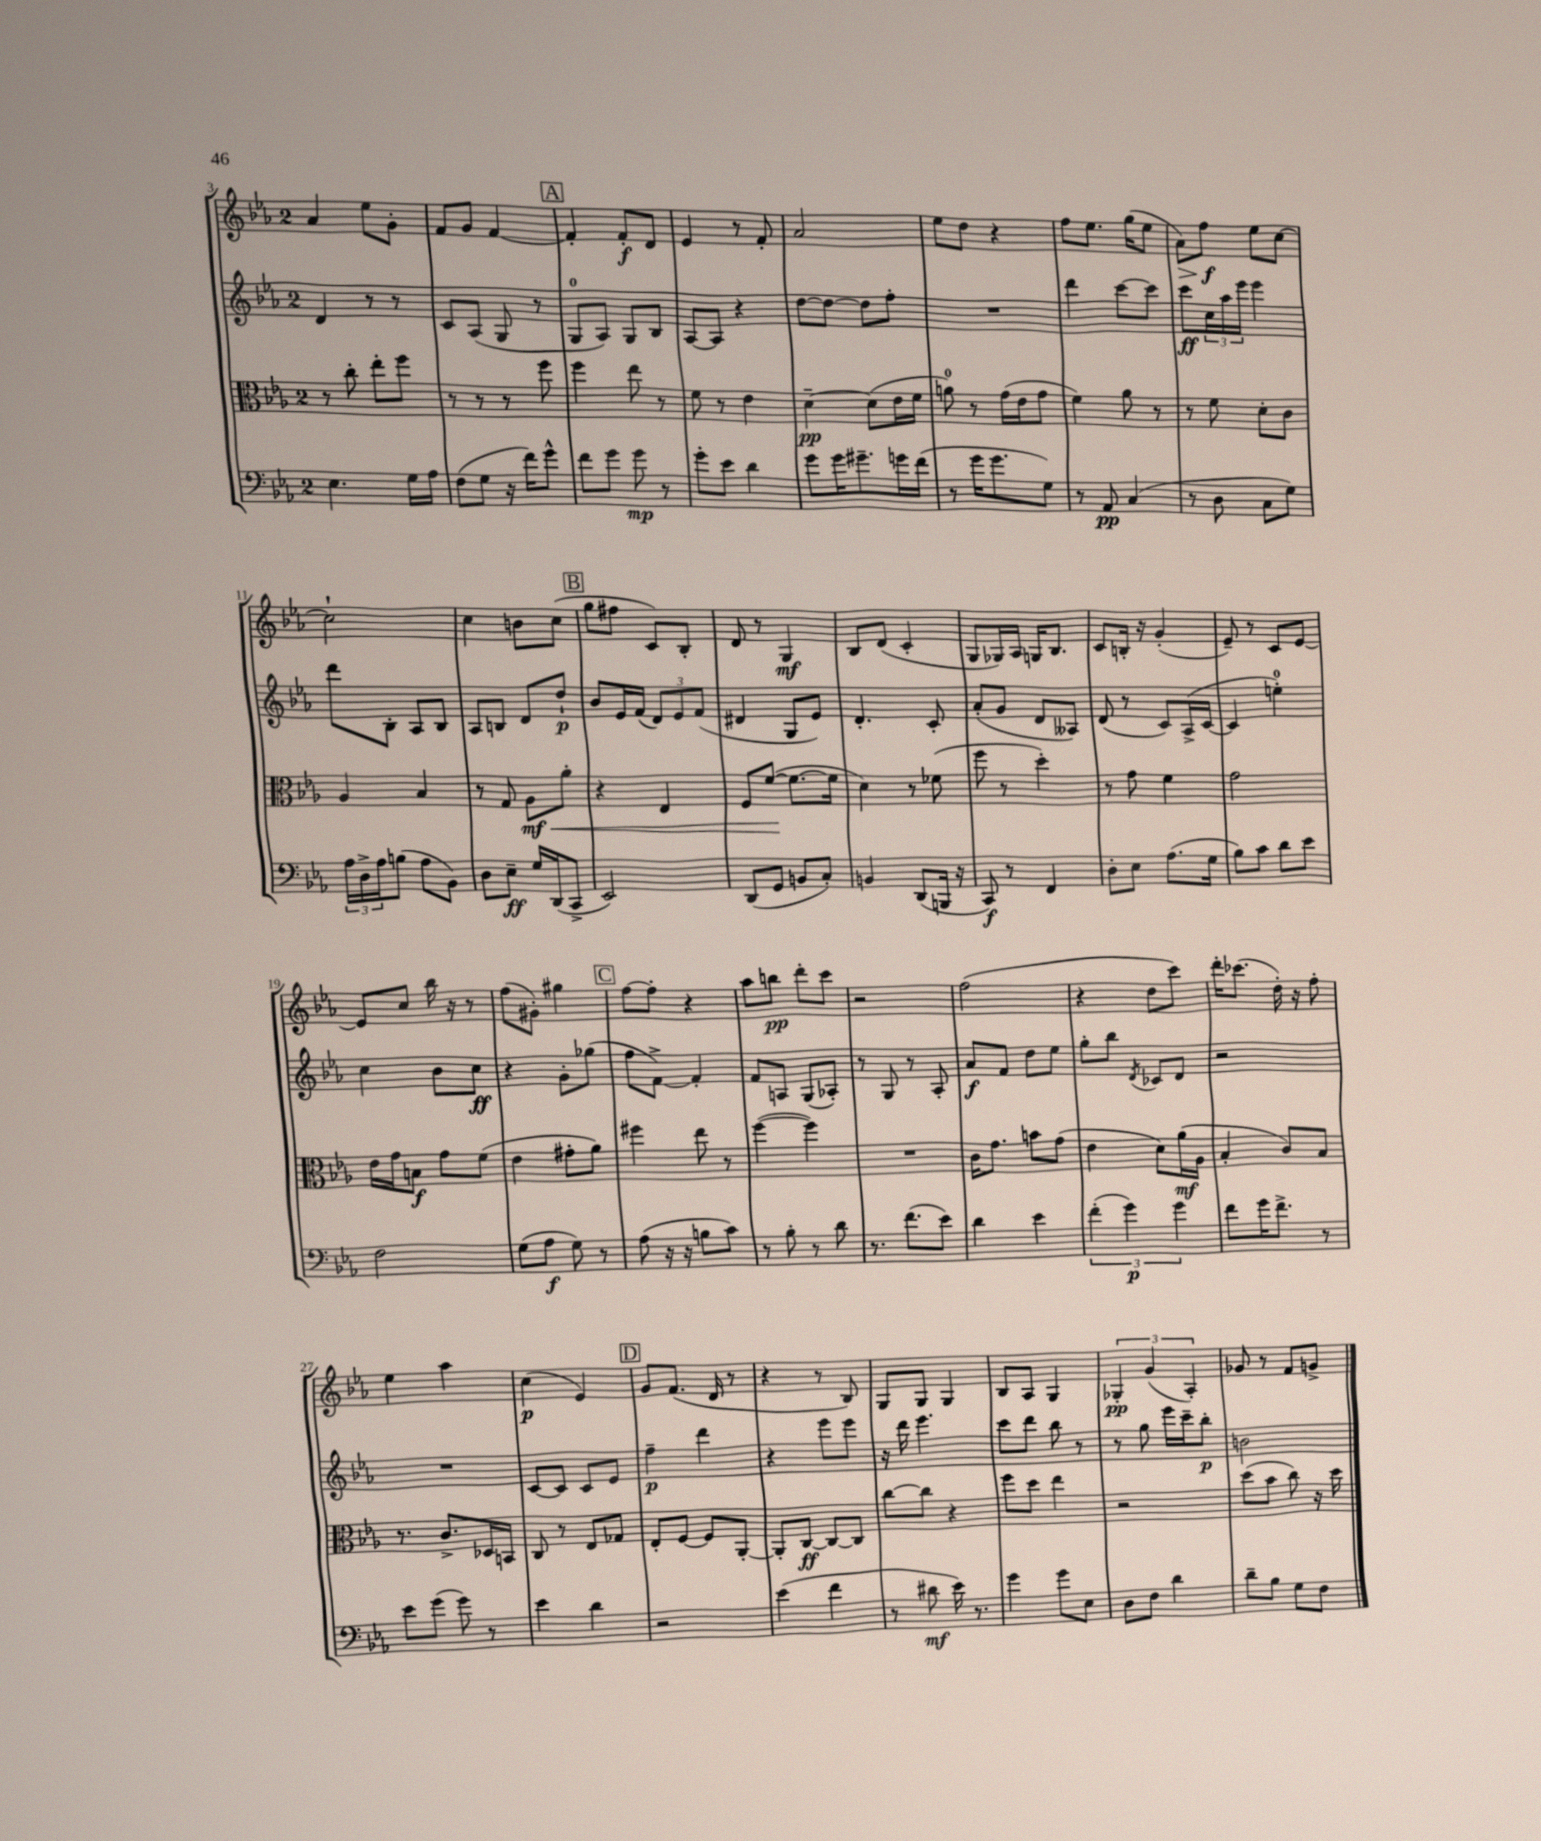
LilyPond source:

<<
\new StaffGroup <<
\new Staff = "s0" {
    \clef treble \key ees \major \once \override Staff.TimeSignature.style = #'single-digit \time 2/4
    aes'4 ees''8 g'8-. |
    f'8 g'8 f'4~ |
    \mark \markup { \box "A" } f'4-. f'8-.\f d'8 |
    ees'4 r8 f'8-. |
    aes'2 |
    ees''8 d''8 r4 |
    f''8 ees''8. g''16( ees''8 |
    aes'8\>) f''8\f\! ees''8 c''8~ |
    c''2-! |
    c''4 b'8 c''8( |
    \mark \markup { \box "B" } g''8 fis''8 c'8) bes8-. |
    d'8 r8 g4\mf |
    bes8 d'8( c'4-. |
    g8 ges16) aes16 g16 bes8. |
    c'8 b16-. r16 g'4-.( |
    ees'8--) r8 c'8 ees'8~ |
    ees'8 c''8 bes''16 r16 r8 |
    f''8( gis'8-.) gis''4 |
    \mark \markup { \box "C" } f''8~ f''8-. r4 |
    aes''8 b''8\pp d'''8-. c'''8 |
    r2 |
    f''2( |
    r4 d''8 c'''8) |
    d'''16-. ces'''8.( d''16-.) r16 f''8-. |
    ees''4 aes''4 |
    c''4\p( ees'4) |
    \mark \markup { \box "D" } g'8 f'8.( d'16 r8 |
    r4 r8 bes8) |
    g8 g8 g4 |
    bes8 aes8 g4 |
    \tuplet 3/2 { ges4-.\pp g'4( aes4-.) } |
    ges'8 r8 f'8 g'8-> \bar "|." |
}
\new Staff = "s1" {
    \clef treble \key ees \major \once \override Staff.TimeSignature.style = #'single-digit \time 2/4
    d'4 r8 r8 |
    c'8 aes8( g8 r8 |
    \mark \markup { \box "A" } g8-0 aes8) g8 bes8 |
    aes8~ aes8 r4 |
    d''8~ d''8~ d''8 f''8-. |
    R2 |
    d'''4 c'''8~ c'''8 |
    c'''8\ff \tuplet 3/2 { c''16 aes''16 ees'''16 } ees'''4 |
    d'''8 bes8-. aes8 bes8 |
    aes8 b8 d'8 d''8-!\p |
    \mark \markup { \box "B" } bes'8 ees'16 f'16( \tuplet 3/2 { d'8) ees'8 f'8( } |
    dis'4 g8 ees'8) |
    d'4.-. c'8-. |
    aes'8-.( g'8 d'8 aeses8) |
    d'8( r8 c'8) aes16->( c'16~ |
    c'4 e''4-0-.) |
    c''4 bes'8 c''8\ff |
    r4 g'8-. ges''8( |
    \mark \markup { \box "C" } f''8 f'8~->) f'4-. |
    f'8 a8 g8( aes8-.) |
    r8 g8 r8 aes8-. |
    aes'8\f f'8 d''8 ees''8 |
    g''8-. bes''8 \acciaccatura { d'8 } ces'8 d'8 |
    r2 |
    R2 |
    c'8~ c'8 c'8 ees'8 |
    \mark \markup { \box "D" } f''4--\p d'''4 |
    r4 ees'''8 ees'''8 |
    r16 d'''16 ees'''4. |
    c'''8 d'''8 bes''8 r8 |
    r8 g''8 ees'''16 c'''16-- bes''8-.\p |
    b'2 \bar "|." |
}
\new Staff = "s2" {
    \clef alto \key ees \major \once \override Staff.TimeSignature.style = #'single-digit \time 2/4
    r8 c''8-. ees''8-. f''8 |
    r8 r8 r8 f''8 |
    \mark \markup { \box "A" } f''4 ees''8 r8 |
    f'8 r8 ees'4 |
    d'4~--\pp d'8( ees'16 f'16 |
    a'8-0) r8 g'16( ees'16 g'8 |
    f'4) aes'8 r8 |
    r8 f'8 d'8-. c'8 |
    aes4 bes4 |
    r8 g8 aes8\mf\< aes'8-. |
    \mark \markup { \box "B" } r4 ees4 |
    f8 f'8~\!( f'8.~ f'16 |
    d'4) r8 fes'8( |
    f''8 r8 d''4-.) |
    r8 g'8 f'4 |
    g'2 |
    ees'16 g'16 b8\f g'8 f'8( |
    ees'4 gis'8-. aes'8) |
    \mark \markup { \box "C" } fis''4 ees''8 r8 |
    f''4~( f''4) |
    R2 |
    c'16 g'8. b'8 g'8( |
    ees'4 d'8) aes'16\mf( aes16 |
    bes4-. c'8) bes8 |
    r8. c'8.-> des16 b,16 |
    c8 r8 ees8 ges8 |
    \mark \markup { \box "D" } ees8-. f8~ f8 aes,8~-. |
    aes,8-. c8~\ff c8~ c8 |
    c''8~ c''8 r4 |
    f''8 d''8 ees''4 |
    r2 |
    d''8( bes'8 c''8) r16 d''16 \bar "|." |
}
\new Staff = "s3" {
    \clef bass \key ees \major \once \override Staff.TimeSignature.style = #'single-digit \time 2/4
    ees4. g16 aes16 |
    f8( g8 r16 f'16) g'8-^ |
    \mark \markup { \box "A" } f'8 g'8 g'8\mp r8 |
    g'8-. ees'8 d'4 |
    g'8 g'16 gis'8.-- g'16 f'16( |
    r8 g'16 g'8. g8) |
    r8 aes,8\pp c4( |
    r8 d8 c8 g8) |
    \tuplet 3/2 { aes16 d16-> aes16 } b8( aes8 bes,8) |
    d8 ees8--\ff g16 d,16( c,8-> |
    \mark \markup { \box "B" } ees,2) |
    d,8( g,8 b,8 c8-.) |
    b,4 d,8( b,,16 r16 |
    c,8\f) r8 f,4 |
    d8-. ees8 aes8.( g16 |
    bes8) c'8 d'8 ees'8 |
    f2 |
    g8( aes8\f g8) r8 |
    \mark \markup { \box "C" } aes8( r16 r16 b8 c'8) |
    r8 bes8-. r8 d'8 |
    r8. f'8.( ees'8) |
    d'4 ees'4 |
    \tuplet 3/2 { f'4-.( g'4\p) g'4 } |
    f'8 g'16 f'8.-> r8 |
    ees'8 g'8( g'8) r8 |
    ees'4 d'4 |
    \mark \markup { \box "D" } r2 |
    ees'4( f'4 |
    r8 dis'8\mf ees'16) r8. |
    g'4 g'8 ees8 |
    d8 f8 d'4 |
    d'8-- bes8 g8 f8 \bar "|." |
}
>>
>>
\layout { \context { \Score currentBarNumber = #3 } }
